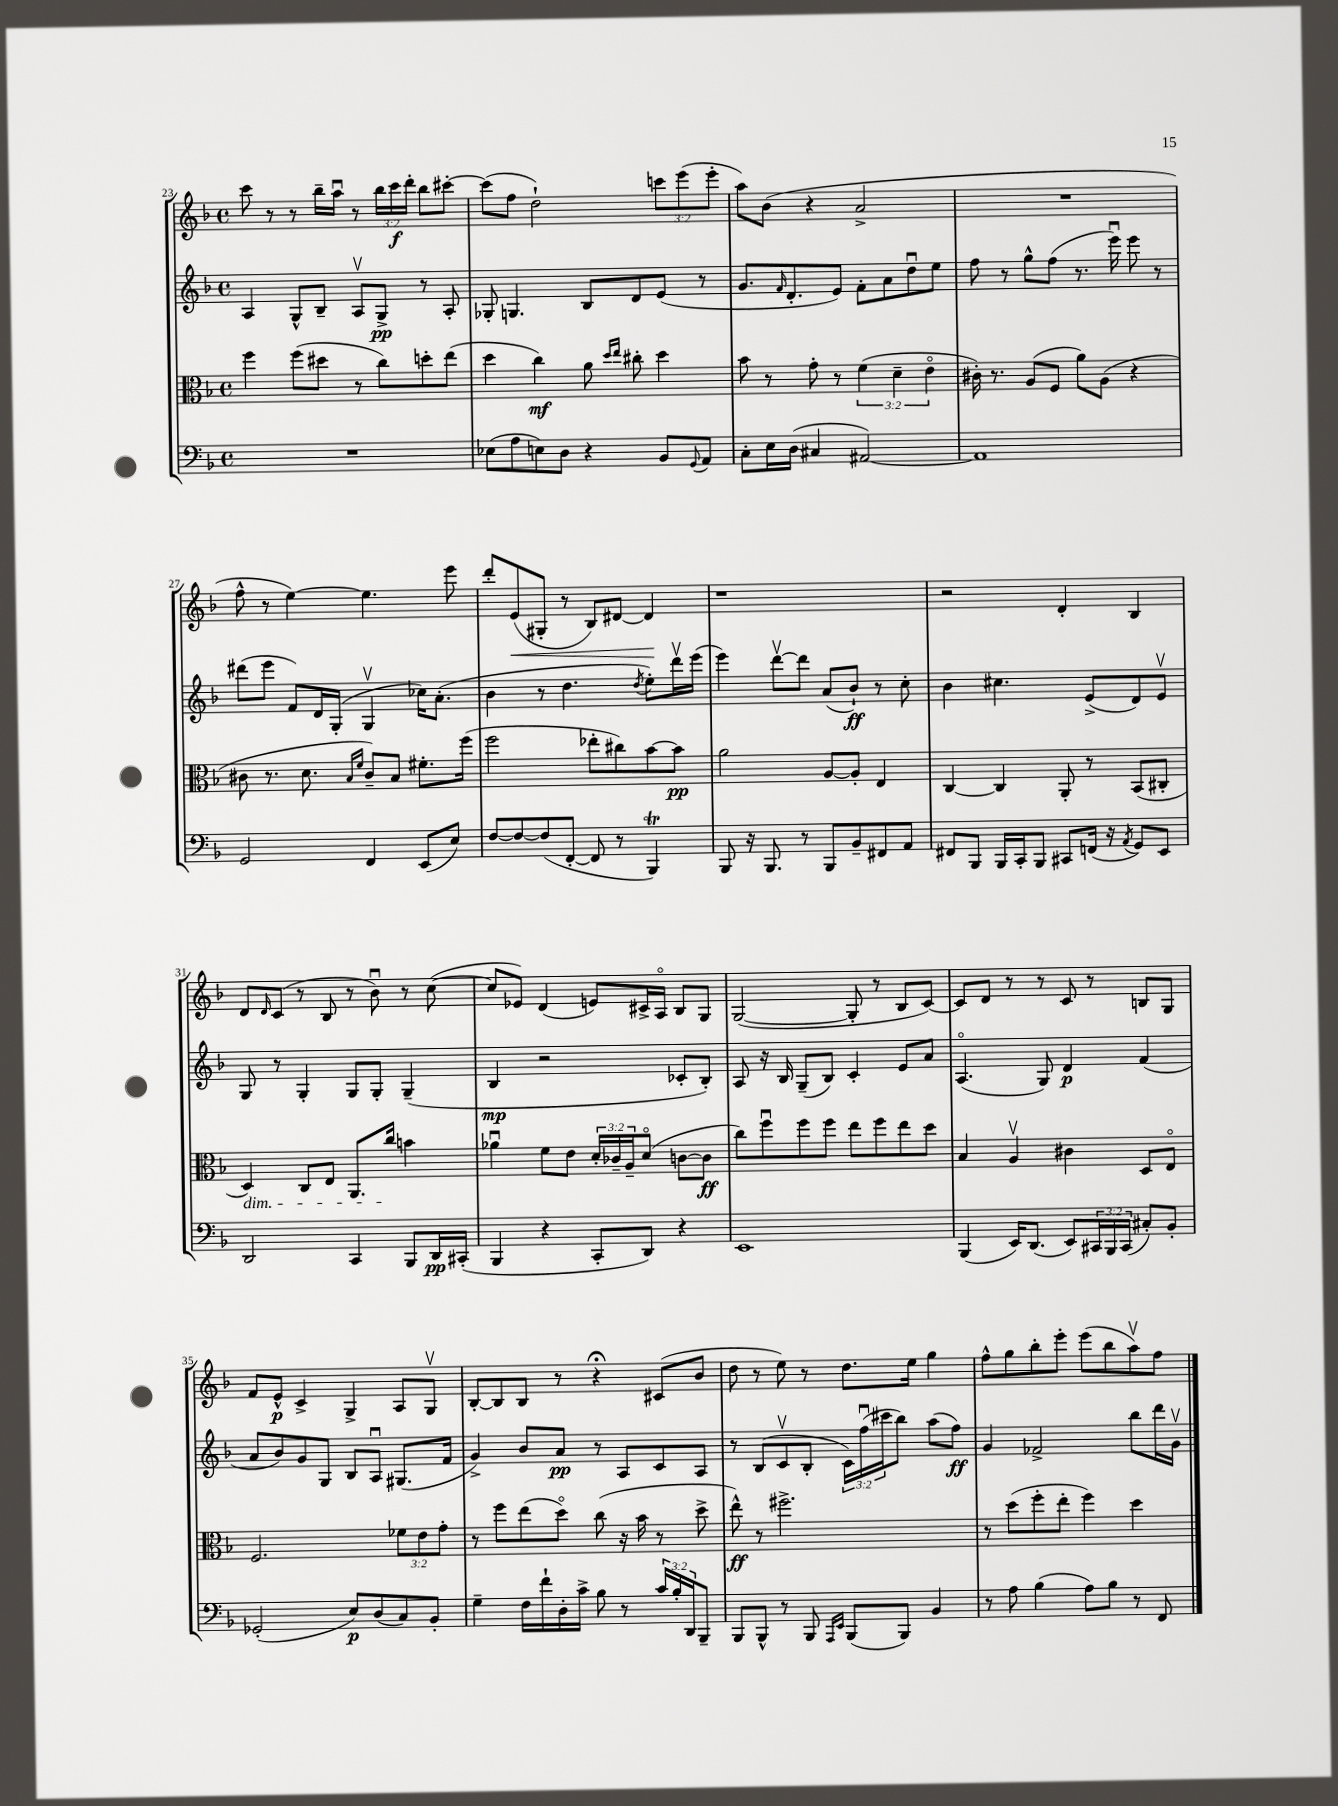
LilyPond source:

<<
\new StaffGroup <<
\new Staff = "s0" {
    \clef treble \key f \major \defaultTimeSignature \time 4/4 \override Staff.TupletNumber.text = #tuplet-number::calc-fraction-text
    c'''8 r8 r8 bes''16-- a''16\downbow r8 \tuplet 3/2 { bes''16 c'''16\f d'''16-. } bes''8 cis'''8~-. |
    cis'''8( f''8 d''2-!) \tuplet 3/2 { c'''8 e'''8( e'''8-. } |
    a''8) bes'8( r4 a'2-> |
    R1 |
    f''8-^ r8 e''4~) e''4. e'''8 |
    d'''8-. e'8\<( gis8-. r8 bes8) dis'8~ dis'4\! |
    r1 |
    r2 d'4-. bes4 |
    d'8 \grace { d'16 } c'8( r8 bes8 r8 bes'8\downbow) r8 c''8~( |
    c''8 ees'8) d'4( e'8) cis'16-> a16\flageolet bes8 g8 |
    g2~( g8-. r8 bes8 c'8~) |
    c'8 d'8 r8 r8 c'8 r8 b8 g8 |
    f'8 e'8-^\p c'4-> g4-> a8 g8\upbow |
    bes8~-. bes8 bes8 r8 r4\fermata cis'8( bes'8 |
    d''8 r8 e''8) r8 d''8. e''16 g''4 |
    f''8-^ g''8 bes''8-. e'''8-. e'''8( bes''8 a''8\upbow) f''8 \bar "|." |
}
\new Staff = "s1" {
    \clef treble \key f \major \defaultTimeSignature \time 4/4 \override Staff.TupletNumber.text = #tuplet-number::calc-fraction-text
    a4 g8-^ bes8-- a8\upbow g8->\pp r8 a8-. |
    ges8-. g4. bes8 d'8 e'8( r8 |
    g'8. \grace { f'16 } d'8.-. e'8) f'8-. a'8 d''8\downbow e''8 |
    f''8 r8 g''8-^ f''8( r8. e'''16\downbow) e'''8 r8 |
    dis'''8( e'''8 f'8) d'16 g16-.( g4\upbow ces''16) a'8.-.( |
    bes'4 r8 d''4. \acciaccatura { d''8 } e''8-.) d'''16\upbow e'''16( |
    e'''4) d'''8~\upbow d'''8 a'8( bes'8-!\ff) r8 c''8-. |
    bes'4 cis''4. e'8->( d'8) e'8\upbow |
    g8 r8 g4-. g8 g8-. g4--( |
    bes4\mp r2 ces'8-. bes8-.) |
    a8 r16 bes16 g8--( bes8) c'4-. e'8 a'8 |
    a4.\flageolet( g8) d'4\p f'4( |
    a'8 bes'8) g'8 g8 bes8 a8\downbow gis8.( f'16 |
    g'4->) bes'8 a'8\pp r8 a8 c'8 a8 |
    r8 bes8( c'8\upbow bes8-. \tuplet 3/2 { c'16) f''16\downbow( cis'''16 } bes''8) a''8( f''8\ff) |
    g'4 fes'2-> bes''8 d'''16 g'16\upbow \bar "|." |
}
\new Staff = "s2" {
    \clef alto \key f \major \defaultTimeSignature \time 4/4 \override Staff.TupletNumber.text = #tuplet-number::calc-fraction-text
    f''4 f''8( dis''8 r8 c''8) d''8-. e''8( |
    d''4 c''4\mf) a'8 \grace { d''16 e''16 } cis''8-. d''4 |
    bes'8 r8 g'8-. r8 \tuplet 3/2 { f'4( d'4-- e'4\flageolet } |
    cis'16-.) r8. a8( f8 a'8) a8( r4 |
    cis'8 r8. d'8. \grace { bes16 f'16 } cis'8--) bes8 fis'8.-. f''16( |
    f''2 ees''8-. cis''8) bes'8~ bes'8\pp |
    a'2 a8~ a8-. e4 |
    c4~ c4 a,8-. r8 bes,8( cis8-. |
    d4\dim) c8 e8 a,8. c''16\! b'4 |
    aes'4\downbow f'8 e'8 \tuplet 3/2 { d'16-. ces'16-- a16-- } d'8\flageolet( c'8~ c'8\ff |
    c''8) f''8\downbow f''8 f''8 e''8 f''8 e''8 d''8 |
    bes4 a4\upbow cis'4 d8 e8\flageolet |
    f2. \tuplet 3/2 { fes'8 e'8 g'8-. } |
    r8 f''8 e''8( d''8\flageolet) c''8( r16 bes'16 r8 d''8-> |
    e''8-^\ff) r8 fis''2.-> |
    r8 d''8( f''8-. e''8-. f''4) d''4 \bar "|." |
}
\new Staff = "s3" {
    \clef bass \key f \major \defaultTimeSignature \time 4/4 \override Staff.TupletNumber.text = #tuplet-number::calc-fraction-text
    R1 |
    ees8( a8 e8) d8 r4 bes,8 \appoggiatura { g,8 } a,8 |
    c8-. e16 d16( cis4 ais,2~) |
    ais,1 |
    g,2 f,4 e,8( e8) |
    f8~ f8~ f8( f,8~-. f,8 r8 bes,,4\trill) |
    bes,,8 r16 bes,,8. r8 bes,,8 bes,8-- fis,8 a,8 |
    fis,8 bes,,8 bes,,16 c,16-. bes,,8 cis,8 f,16( r16 \acciaccatura { a,8 } g,8) e,8 |
    d,2 c,4 bes,,8 d,16\pp cis,16-.( |
    bes,,4 r4 c,8-. d,8) r4 |
    e,1 |
    bes,,4( e,16) d,8.( e,8) \tuplet 3/2 { cis,16 bes,,16 cis,16( } cis8-.) bes,8-. |
    ges,2-.( e8\p) d8( c8) bes,8-. |
    g4-- f16 f'16-! d16-. c'16-> bes8 r8 \tuplet 3/2 { c'16 bes16-. d,16 } bes,,8-- |
    bes,,8 bes,,8-^ r8 bes,,8 \grace { a,,16 e,16 } bes,,8( bes,,8) bes,4 |
    r8 a8 bes4( a8) bes8 r8 f,8 \bar "|." |
}
>>
>>
\layout { \context { \Score currentBarNumber = #23 } }
